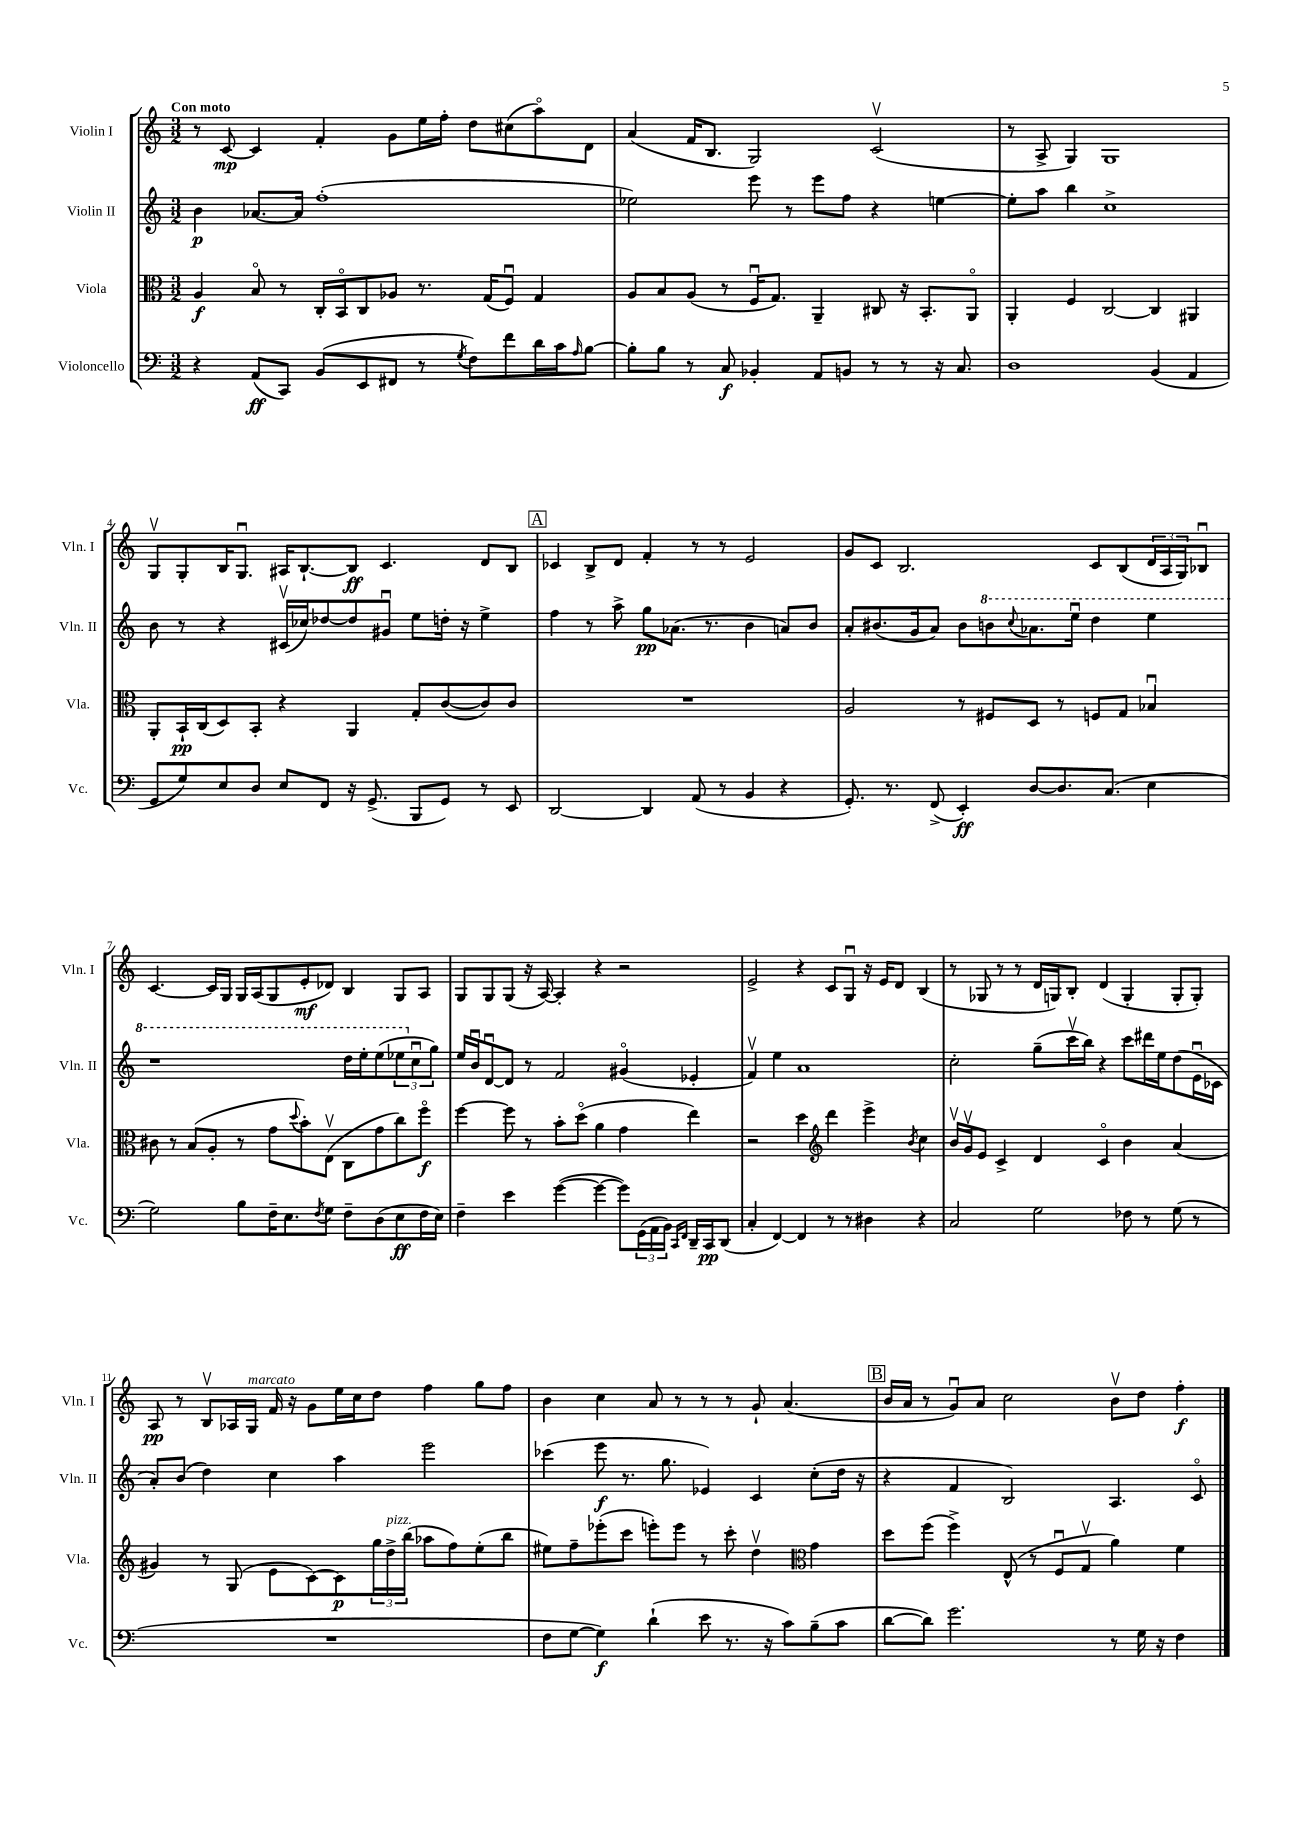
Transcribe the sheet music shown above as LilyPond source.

<<
\new StaffGroup <<
\new Staff = "s0" \with { instrumentName = "Violin I" shortInstrumentName = "Vln. I" } {
    \clef treble \key c \major \numericTimeSignature \time 3/2 \tempo "Con moto"
    r8 c'8~\mp c'4 f'4-. g'8 e''16 f''16-. d''8 cis''8( a''8\flageolet) d'8 |
    a'4( f'16 b8. g2) c'2\upbow( |
    r8 a8-> g4) g1 |
    g8\upbow g8-. b16 g8.\downbow ais16 b8.~-! b8\ff c'4. d'8 b8 |
    \mark \markup { \box "A" } ces'4 b8-> d'8 f'4-. r8 r8 e'2 |
    g'8 c'8 b2. c'8 b8( \tuplet 3/2 { d'16 a16 g16) } bes8\downbow |
    c'4.~ c'16 g16 g16 a16( g8 e'8-.\mf des'8) b4 g8 a8 |
    g8 g8 g8( r16 a16~) a4-. r4 r2 |
    e'2-> r4 c'8 g8\downbow r16 e'16 d'8 b4( |
    r8 ges8 r8 r8 d'16 g16) b8-. d'4( g4-. g8-. g8-.) |
    a8\pp r8 b8\upbow aes16 g16^\markup { \italic "marcato" } f'16 r16 g'8 e''16 c''16 d''8 f''4 g''8 f''8 |
    b'4 c''4 a'8 r8 r8 r8 g'8-! a'4.( |
    \mark \markup { \box "B" } b'16 a'16 r8 g'8\downbow) a'8 c''2 b'8\upbow d''8 f''4-.\f \bar "|." |
}
\new Staff = "s1" \with { instrumentName = "Violin II" shortInstrumentName = "Vln. II" } {
    \clef treble \key c \major \numericTimeSignature \time 3/2
    b'4\p aes'8.~ aes'16 f''1-.( |
    ees''2) e'''8 r8 e'''8 f''8 r4 e''4~ |
    e''8-. a''8 b''4 c''1-> |
    b'8 r8 r4 cis'16\upbow( ces''16) des''8~ des''8 gis'8\downbow e''8 d''16-. r16 e''4-> |
    \mark \markup { \box "A" } f''4 r8 a''8-> g''8\pp aes'8.( r8. b'4 a'8) b'8 |
    a'8-. bis'8.( g'16 a'8) bis'8 \ottava #1 b''!8 \appoggiatura { c'''8 } aes''8. e'''16\downbow d'''4 e'''4 |
    r1 d'''16 e'''16-. e'''8( \tuplet 3/2 { ees'''8 \ottava #0 c''8\downbow g''8) } |
    e''16 b'16\downbow d'8~\downbow d'8 r8 f'2 gis'4\flageolet( ees'4-. |
    f'4\upbow) e''4 a'1 |
    c''2-. g''8--( c'''16\upbow b''16) r4 c'''8 dis'''16 e''16 d''8( e'16\downbow ces'16 |
    a'8-.) b'8( d''4) c''4 a''4 e'''2 |
    ces'''4( e'''8\f r8. g''8. ees'4) c'4 c''8-.( d''16 r16 |
    \mark \markup { \box "B" } r4 f'4 b2) a4. c'8\flageolet \bar "|." |
}
\new Staff = "s2" \with { instrumentName = "Viola" shortInstrumentName = "Vla." } {
    \clef alto \key c \major \numericTimeSignature \time 3/2
    a4\f b8\flageolet r8 c16-. b,16\flageolet c8 aes8 r8. g16( f8\downbow) g4 |
    a8 b8 a8( r8 f16\downbow g8.) a,4-- cis8 r16 b,8.-. a,8\flageolet |
    a,4-. f4 c2~ c4 ais,4 |
    a,8-. b,16-!\pp c16( d8) b,8-. r4 a,4 g8-. c'8~( c'8) c'8 |
    \mark \markup { \box "A" } R1. |
    a2 r8 fis8 d8 r8 f8 g8 bes4\downbow |
    cis'8 r8 b8( a8-. r8 g'8 \appoggiatura { d''8 } b'8-.) e8\upbow( c8 g'8 c''8) f''8\flageolet\f |
    f''4~ f''8 r8 b'8-. d''8\flageolet( a'4 g'4 e''4) |
    r2 d''4 \clef treble d'''4 e'''4-> \acciaccatura { b'8 } c''4 |
    b'16\upbow g'16\upbow e'8 c'4-> d'4 c'4\flageolet b'4 a'4( |
    gis'4) r8 g8( e'8 c'8~) c'8\p \tuplet 3/2 { g''16 d''16->^\markup { \italic "pizz." } b''16( } aes''8 f''8) e''8-.( b''8 |
    eis''8) f''8-- ees'''8-.( c'''8 e'''8-.) e'''8 r8 c'''8-. d''4\upbow \clef alto g'4 |
    \mark \markup { \box "B" } d''8 f''8( f''4->) e8-^( r8 f8\downbow g8\upbow a'4) f'4 \bar "|." |
}
\new Staff = "s3" \with { instrumentName = "Violoncello" shortInstrumentName = "Vc." } {
    \clef bass \key c \major \numericTimeSignature \time 3/2
    r4 a,8\ff( c,8) b,8( e,8 fis,8 r8 \acciaccatura { g8 } f8) f'8 d'16 c'16 \grace { a16 } b8~ |
    b8-. b8 r8 c8\f bes,4-. a,8 b,8 r8 r8 r16 c8. |
    d1 b,4( a,4 |
    g,8 g8) e8 d8 e8 f,8 r16 g,8.->( b,,8 g,8) r8 e,8 |
    \mark \markup { \box "A" } d,2~ d,4 a,8( r8 b,4 r4 |
    g,8.-.) r8. f,8->( e,4-.\ff) d8~ d8. c8.( e4 |
    g2) b8 f16-- e8. \acciaccatura { f8 } g8 f8-- d8( e8\ff f16 e16) |
    f4-- e'4 g'4~( g'4~ g'8) \tuplet 3/2 { g,16( a,16 b,16) } \grace { c,16 f,16 } d,16-- c,16\pp d,8( |
    c4-. f,4~) f,4 r8 r8 dis4 r4 |
    c2 g2 fes8 r8 g8( r8 |
    R1. |
    f8 g8~ g4\f) d'4-!( e'8 r8. r16 c'8) b8--( c'8 |
    \mark \markup { \box "B" } d'8~ d'8) g'2. r8 g16 r16 f4 \bar "|." |
}
>>
>>
